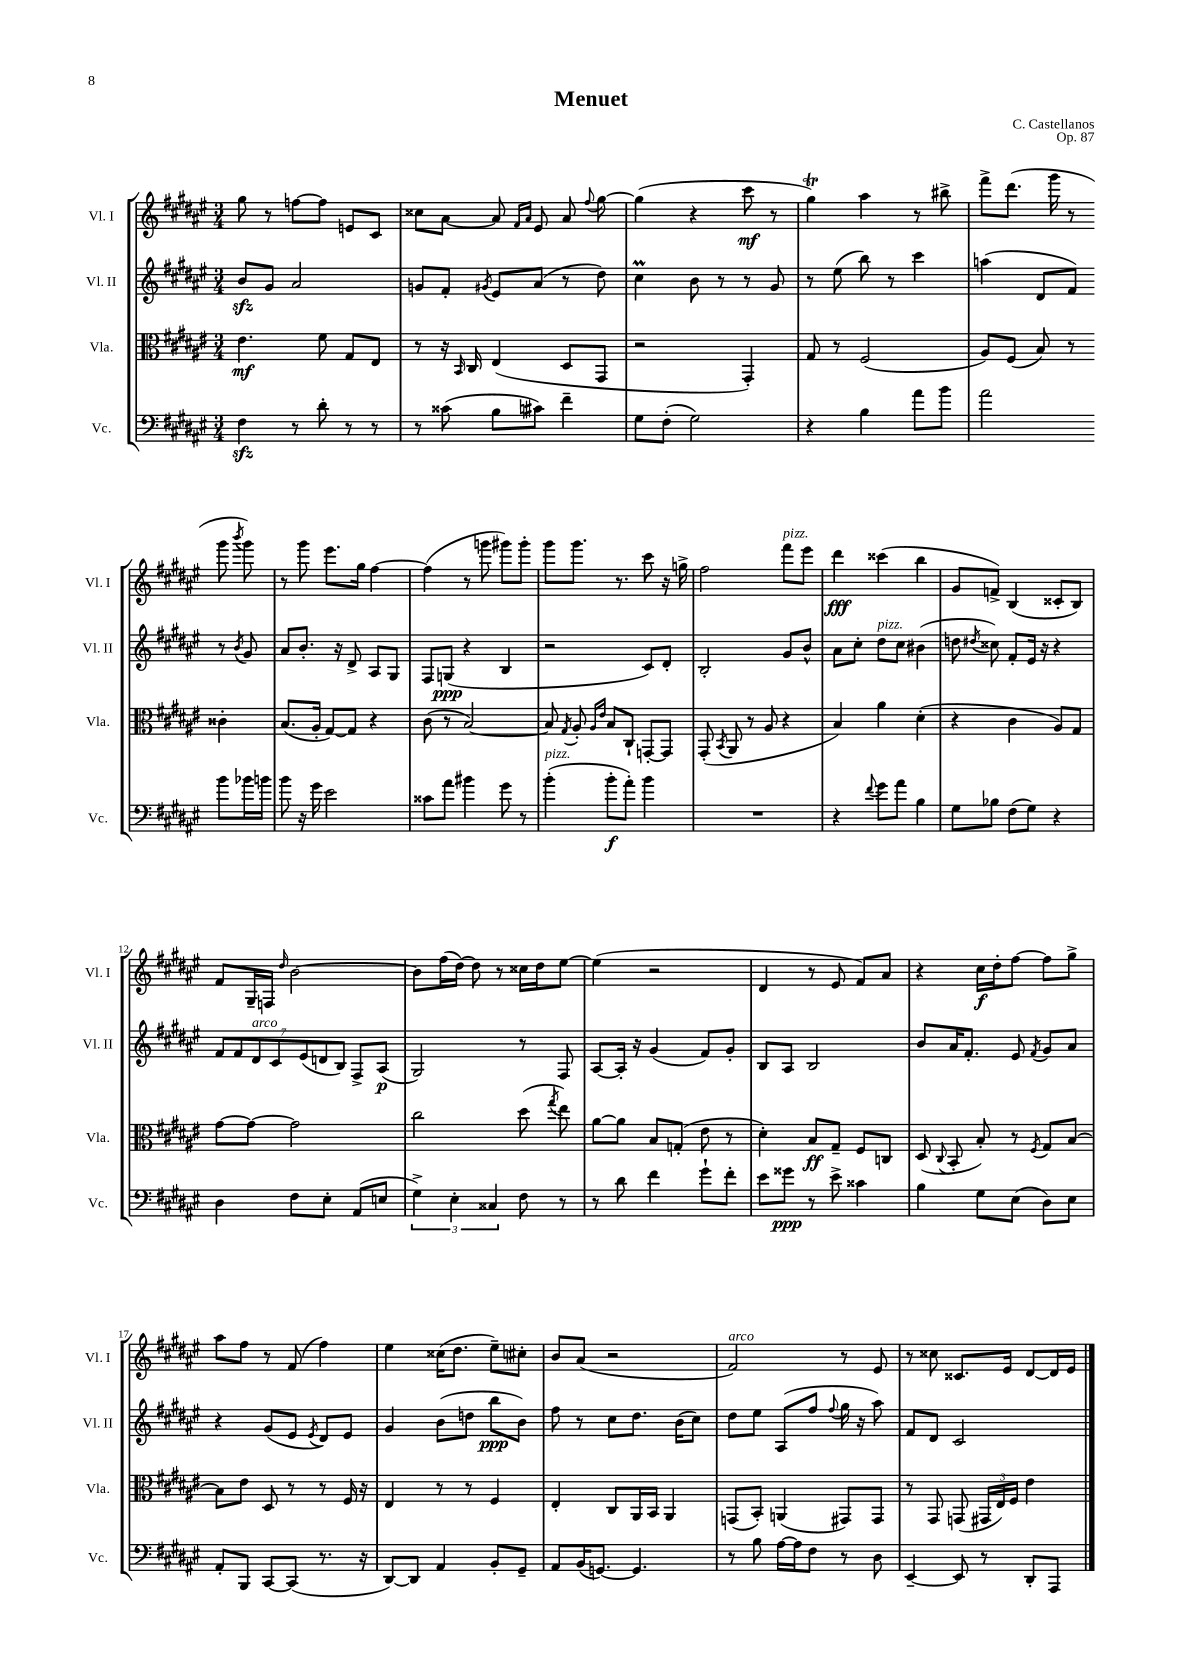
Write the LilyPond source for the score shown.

\header { title = "Menuet" composer = "C. Castellanos" opus = "Op. 87" }
<<
\new StaffGroup <<
\new Staff = "s0" \with { instrumentName = "Vl. I" shortInstrumentName = "Vl. I" } {
    \clef treble \key fis \major \numericTimeSignature \time 3/4
    \autoBeamOff gis''8 r8 f''8[~ f''8] e'8[ cis'8] |
    cisis''8[ ais'8]~ ais'8 \grace { fis'16[ ais'16] } eis'8 ais'8 \appoggiatura { fis''8 } gis''8~ |
    gis''4( r4 cis'''8\mf r8 |
    gis''4\trill) ais''4 r8 bis''8-> |
    fis'''8[-> dis'''8.]( gis'''16 r8 gis'''8 \acciaccatura { b'''8 } gis'''8) |
    r8 gis'''8 eis'''8.[ gis''16] fis''4~ |
    fis''4( r8 g'''8 gis'''8[) gis'''8]-. |
    gis'''8[ gis'''8.] r8. cis'''8 r16 g''16-> |
    fis''2 fis'''8[^\markup { \italic "pizz." } eis'''8] |
    dis'''4\fff cisis'''4( b''4 |
    gis'8[ f'8]->) b4( cisis'8[-. b8]) |
    fis'8[ gis16-- f16] \grace { dis''16 } b'2~ |
    b'8[ fis''16( dis''16]~) dis''8 r8 cisis''16[ dis''16 eis''8]~ |
    eis''4( r2 |
    dis'4 r8 eis'8 fis'8[) ais'8] |
    r4 cis''16[\f dis''16-. fis''8]~ fis''8[ gis''8]-> |
    ais''8[ fis''8] r8 fis'8( fis''4) |
    eis''4 cisis''16[( dis''8.] eis''8[--) cis''8]-. |
    b'8[ ais'8]( r2 |
    fis'2^\markup { \italic "arco" }) r8 eis'8 |
    r8 cisis''8 cisis'8.[ eis'16] dis'8[~ dis'16 eis'16] \bar "|." |
}
\new Staff = "s1" \with { instrumentName = "Vl. II" shortInstrumentName = "Vl. II" } {
    \clef treble \key fis \major \numericTimeSignature \time 3/4
    \autoBeamOff b'8[\sfz gis'8] ais'2 |
    g'8[ fis'8]-. \acciaccatura { gis'8 } eis'8[ ais'8]( r8 dis''8) |
    cis''4\prall b'8 r8 r8 gis'8 |
    r8 eis''8( b''8) r8 cis'''4 |
    a''4( dis'8[ fis'8]) r8 \acciaccatura { b'8 } gis'8 |
    ais'8[ b'8.]-. r16 dis'8-> ais8[ gis8] |
    fis8[ g8]\ppp( r4 b4 |
    r2 cis'8[) dis'8]-. |
    b2-. gis'8[ b'8]-^ |
    ais'8[ cis''8]-. dis''8[^\markup { \italic "pizz." } cis''8] bis'4( |
    d''8 \acciaccatura { dis''8 } cisis''8) fis'8[-. eis'16] r16 r4 |
    \tuplet 7/4 { fis'8[ fis'8 dis'8^\markup { \italic "arco" } cis'8 eis'8( d'8 b8]) } fis8[-> ais8]\p( |
    gis2) r8 fis8 |
    ais8[~ ais16]-. r16 gis'4( fis'8[) gis'8]-. |
    b8[ ais8] b2 |
    b'8[ ais'16 fis'8.]-. eis'8 \acciaccatura { fis'8 } gis'8[ ais'8] |
    r4 gis'8[( eis'8] \acciaccatura { eis'8 } dis'8[) eis'8] |
    gis'4 b'8[( d''8] b''8[\ppp b'8]) |
    fis''8 r8 cis''8[ dis''8.] b'16[( cis''8]) |
    dis''8[ eis''8] ais8[( fis''8] \appoggiatura { fis''8 } gis''16 r16 ais''8) |
    fis'8[ dis'8] cis'2 \bar "|." |
}
\new Staff = "s2" \with { instrumentName = "Vla." shortInstrumentName = "Vla." } {
    \clef alto \key fis \major \numericTimeSignature \time 3/4
    \autoBeamOff eis'4.\mf fis'8 gis8[ eis8] |
    r8 r16 \grace { b,16 } cis16 eis4( dis8[ gis,8] |
    r2 gis,4-.) |
    gis8 r8 fis2( |
    ais8[) fis8]( b8) r8 cisis'4-. |
    b8.[( ais16]-. gis8[~) gis8] r4 |
    cis'8( r8 b2~) |
    b8 \acciaccatura { gis8 } ais8-. \grace { ais16[ eis'16] } b8[ cis8]-! g,8[~-. g,8] |
    gis,8-.( \acciaccatura { b,8 } ais,8 r8 ais8 r4 |
    b4) ais'4 dis'4-.( |
    r4 cis'4 ais8[) gis8] |
    gis'8[~ gis'8]~ gis'2 |
    cis''2 dis''8( \acciaccatura { gis''8 } eis''8) |
    ais'8[~ ais'8] b8[ g8]-.( eis'8 r8 |
    dis'4-.) b8[\ff gis8]-- fis8[ c8] |
    dis8( \appoggiatura { cis8 } b,8-. b8-.) r8 \acciaccatura { fis8 } gis8[ b8]~ |
    b8[ eis'8] dis8 r8 r8 fis16 r16 |
    eis4 r8 r8 fis4 |
    eis4-. cis8[ ais,16 b,16] ais,4 |
    g,8[( b,8]-.) a,4( gis,8[) gis,8] |
    r8 gis,8 g,8( \tuplet 3/2 { gis,16[ eis16) fis16] } eis'4 \bar "|." |
}
\new Staff = "s3" \with { instrumentName = "Vc." shortInstrumentName = "Vc." } {
    \clef bass \key fis \major \numericTimeSignature \time 3/4
    \autoBeamOff fis4\sfz r8 dis'8-. r8 r8 |
    r8 cisis'8( b8[ cis'8]) fis'4-- |
    gis8[ fis8]-.( gis2) |
    r4 b4 ais'8[ b'8] |
    ais'2 b'8[ bes'16 b'16] |
    b'8 r16 gis'16 eis'2 |
    cisis'8[ ais'8] bis'4 gis'8 r8 |
    b'4-.^\markup { \italic "pizz." }( b'8[-.\f ais'8]-.) b'4 |
    R2. |
    r4 \appoggiatura { fis'8 } gis'8[ ais'8] b4 |
    gis8[ bes8] fis8[( gis8]) r4 |
    dis4 fis8[ eis8]-. ais,8[( e8] |
    \tuplet 3/2 { gis4->) eis4-. cisis4 } fis8 r8 |
    r8 dis'8 fis'4 gis'8[-! fis'8]-. |
    eis'8[ gisis'8]\ppp r8 eis'8-> cisis'4 |
    b4 gis8[ eis8]( dis8[) eis8] |
    ais,8[-. b,,8] cis,8[~ cis,8]( r8. r16 |
    dis,8[~) dis,8] ais,4 b,8[-. gis,8]-- |
    ais,8[ b,16( g,8.]~) g,4. |
    r8 b8 ais16[~ ais16 fis8] r8 dis8 |
    eis,4~-- eis,8 r8 dis,8[-. ais,,8] \bar "|." |
}
>>
>>
